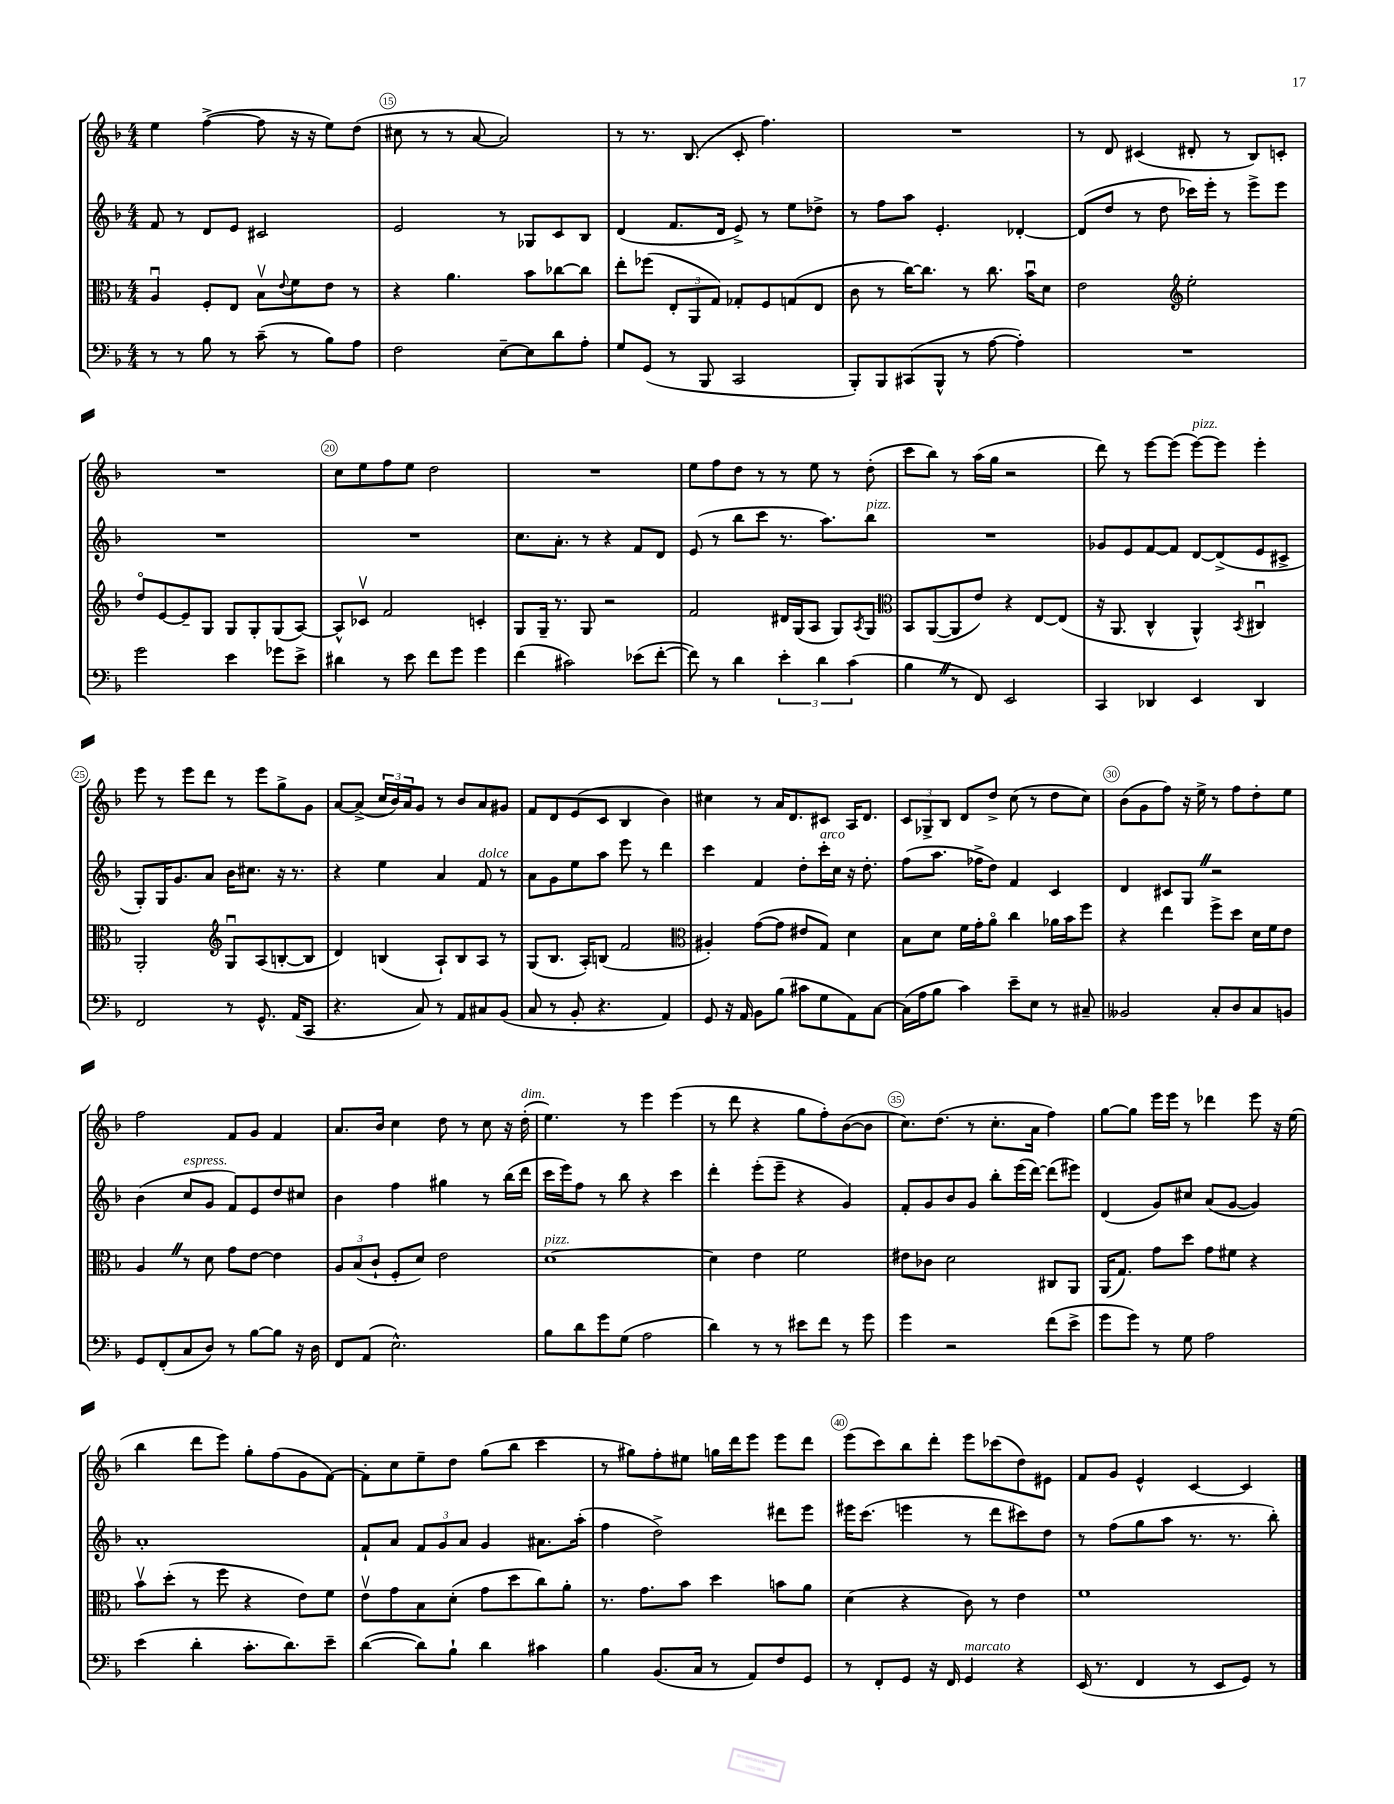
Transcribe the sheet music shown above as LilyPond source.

<<
\new StaffGroup <<
\new Staff = "s0" {
    \clef treble \key f \major \numericTimeSignature \time 4/4
    e''4 f''4~->( f''8 r16 r16 e''8) d''8( |
    cis''8 r8 r8 a'8~ a'2) |
    r8 r8. bes8.( c'8-. f''4.) |
    R1 |
    r8 d'8 cis'4( dis'8-. r8 bes8) c'8-. |
    R1 |
    c''8 e''8 f''8 e''8 d''2 |
    R1 |
    e''8 f''8 d''8 r8 r8 e''8 r8 d''8-.( |
    c'''8 bes''8) r8 a''16( g''16 r2 |
    d'''8) r8 e'''8~ e'''8( e'''8~^\markup { \italic "pizz." }) e'''8 e'''4-. |
    e'''8 r8 e'''8 d'''8 r8 e'''8 g''8-> g'8 |
    a'8~ a'8->( \tuplet 3/2 { c''16 bes'16) a'16 } g'8 r8 bes'8 a'8 gis'8 |
    f'8 d'8 e'8( c'8 bes4 bes'4) |
    cis''4 r8 a'16 d'8. cis'8 a16 d'8. |
    \tuplet 3/2 { c'8 ges8-> bes8 } d'8 d''8-> c''8( r8 d''8 c''8) |
    bes'8( g'8 f''8) r16 e''16-> r8 f''8 d''8-. e''8 |
    f''2 f'8 g'8 f'4 |
    a'8. bes'16 c''4 d''8 r8 c''8 r16 d''16-.^\markup { \italic "dim." }( |
    e''4.) r8 e'''4 e'''4( |
    r8 d'''8 r4 g''8 f''8-.) bes'8~( bes'8 |
    c''8.) d''8.( r8 c''8.-. a'16 f''4) |
    g''8~ g''8 e'''16 e'''16 r8 des'''4 e'''8 r16 e''16( |
    bes''4 d'''8 e'''8) g''8-. f''8( g'8 f'8~) |
    f'8-. c''8 e''8-- d''8 g''8( bes''8 c'''4 |
    r8 gis''8) f''8-. eis''8 g''16 d'''16 e'''8 e'''8 d'''8 |
    e'''8( c'''8) bes''8 d'''8-. e'''8 ces'''8( d''8) eis'8 |
    f'8 g'8 e'4-^ c'4~ c'4 \bar "|." |
}
\new Staff = "s1" {
    \clef treble \key f \major \numericTimeSignature \time 4/4
    f'8 r8 d'8 e'8 cis'2 |
    e'2 r8 ges8 c'8 bes8 |
    d'4( f'8. d'16 e'8->) r8 e''8 des''8-> |
    r8 f''8 a''8 e'4.-. des'4~-. |
    des'8( d''8 r8 d''8 ces'''16) e'''16-. r8 e'''8-> e'''8 |
    R1 |
    R1 |
    c''8. a'8.-. r8 r4 f'8 d'8 |
    e'8( r8 bes''8 c'''8 r8. a''8.) bes''8^\markup { \italic "pizz." } |
    R1 |
    ges'8 e'8 f'8~ f'8 d'8~ d'8->( e'8 cis'8-> |
    g8-.) g16 g'8. a'8 bes'16 cis''8. r16 r8. |
    r4 e''4 a'4 f'8^\markup { \italic "dolce" } r8 |
    a'8 g'8 e''8 a''8 e'''8 r8 d'''4 |
    c'''4 f'4 d''8-. c'''16-.^\markup { \italic "arco" } c''16 r16 d''8.-. |
    f''8( a''8. fes''16-> d''8) f'4 c'4 |
    d'4 cis'8 g8 \once \override BreathingSign.text = \markup { \musicglyph "scripts.caesura.straight" } \breathe r2 |
    bes'4( c''8^\markup { \italic "espress." } g'8 f'8) e'8 d''8 cis''8 |
    bes'4 f''4 gis''4 r8 bes''16( d'''16 |
    c'''16 e'''16) f''8 r8 bes''8 r4 c'''4 |
    d'''4-. e'''8-.( e'''8-- r4 g'4) |
    f'8-. g'8 bes'8 g'8 bes''8-. e'''16( d'''16~) d'''8( eis'''8) |
    d'4( g'8) cis''8 a'8( g'8~ g'4) |
    a'1-. |
    f'8-! a'8 \tuplet 3/2 { f'8 g'8 a'8 } g'4 ais'8. a''16-.( |
    f''4 d''2->) dis'''8 e'''8 |
    eis'''16 c'''8.( e'''4 r8 d'''8 cis'''8) d''8 |
    r8 f''8( g''8 a''8 r8. r8. bes''8-.) \bar "|." |
}
\new Staff = "s2" {
    \clef alto \key f \major \numericTimeSignature \time 4/4
    a4\downbow f8-. e8 bes8\upbow \appoggiatura { e'8 } f'8 e'8 r8 |
    r4 a'4. bes'8 ces''8~ ces''8 |
    e''8-. fes''8( \tuplet 3/2 { e8-. a,8 g8) } ges8-. f8 g8( e8 |
    c'8 r8 c''16~) c''8. r8 c''8. bes'16\downbow d'8 |
    e'2 \clef treble e''2-. |
    d''8\flageolet e'8~ e'8-- g8 g8 g8-. g8( a8~) |
    a8-^ ces'8\upbow f'2 c'4-. |
    g8 g16-- r8. g8 r2 |
    f'2 dis'16 g16( a8 g8) \acciaccatura { a8 } g8 |
    \clef alto bes,8 a,8~( a,8 e'8) r4 e8~ e8( |
    r16 a,8. c4-^ a,4-^) \acciaccatura { bes,8 } cis4\downbow |
    a,2-. \clef treble g8\downbow a8( b8~-. b8 |
    d'4) b4( a8-!) b8 a8 r8 |
    g8( bes8. a16-.) b8( f'2 |
    \clef alto ais4-.) g'8~( g'8 eis'8 g8) d'4 |
    bes8 d'8 f'16 g'16-. a'8\flageolet c''4 aes'16 bes'16 f''8 |
    r4 e''4 f''8-> d''8 d'16 f'16 e'8 |
    a4 \once \override BreathingSign.text = \markup { \musicglyph "scripts.caesura.straight" } \breathe r8 d'8 g'8 e'8~ e'4 |
    \tuplet 3/2 { a8 bes8( c'8-! } f8-. d'8) e'2 |
    d'1~^\markup { \italic "pizz." } |
    d'4 e'4 f'2 |
    eis'8 ces'8 d'2 cis8 a,8 |
    a,16( g8.) g'8 d''8 g'8 fis'8 r4 |
    bes'8\upbow d''8-.( r8 f''8 r4 e'8) f'8 |
    e'8\upbow g'8 bes8 d'8-.( g'8 d''8 c''8) a'8-. |
    r8. g'8. bes'8 d''4 b'8 a'8 |
    d'4( r4 c'8) r8 e'4 |
    f'1 \bar "|." |
}
\new Staff = "s3" {
    \clef bass \key f \major \numericTimeSignature \time 4/4
    r8 r8 bes8 r8 c'8--( r8 bes8) a8 |
    f2 e8~-- e8 d'8 a8-. |
    g8 g,8( r8 bes,,8 c,2 |
    bes,,8-.) bes,,8 cis,8( bes,,8-^ r8 a8~ a4-.) |
    R1 |
    g'2 e'4 ges'8 e'8-> |
    dis'4 r8 e'8 f'8 g'8 g'4 |
    f'4( cis'2) ees'8( f'8~-. |
    f'8) r8 d'4 \tuplet 3/2 { e'4-. d'4 c'4( } |
    bes4 \once \override BreathingSign.text = \markup { \musicglyph "scripts.caesura.straight" } \breathe r8 f,8) e,2 |
    c,4 des,4 e,4 des,4 |
    f,2 r8 g,8.-^ a,16( c,8 |
    r4. c8) r8 a,8 cis8 bes,8( |
    c8 r8 bes,8-. r4. a,4) |
    g,8 r16 a,16 bes,8 bes8( cis'8 g8 a,8) c8~ |
    c16( a16 bes8 c'4) e'8-- e8 r8 cis8-- |
    beses,2 c8-. d8 c8 b,8 |
    g,8 f,8-.( c8 d8) r8 bes8~ bes8 r16 d16 |
    f,8 a,8( e2.-^) |
    bes8 d'8 g'8 g8( a2 |
    d'4) r8 r8 eis'8 f'8 r8 g'8 |
    g'4 r2 f'8( e'8-> |
    g'8 g'8) r8 g8 a2 |
    e'4( d'4-. c'8.-. d'8.) e'8-- |
    d'4~( d'8) bes8-! d'4 cis'4 |
    bes4 bes,8.( c16 r8 a,8) f8 g,8 |
    r8 f,8-. g,8 r16 f,16 g,4^\markup { \italic "marcato" } r4 |
    e,16( r8. f,4 r8 e,8 g,8) r8 \bar "|." |
}
>>
>>
\layout { \context { \Score currentBarNumber = #14 \override BarNumber.break-visibility = ##(#f #t #t) barNumberVisibility = #(every-nth-bar-number-visible 5) \override BarNumber.stencil = #(make-stencil-circler 0.1 0.3 ly:text-interface::print) } }
